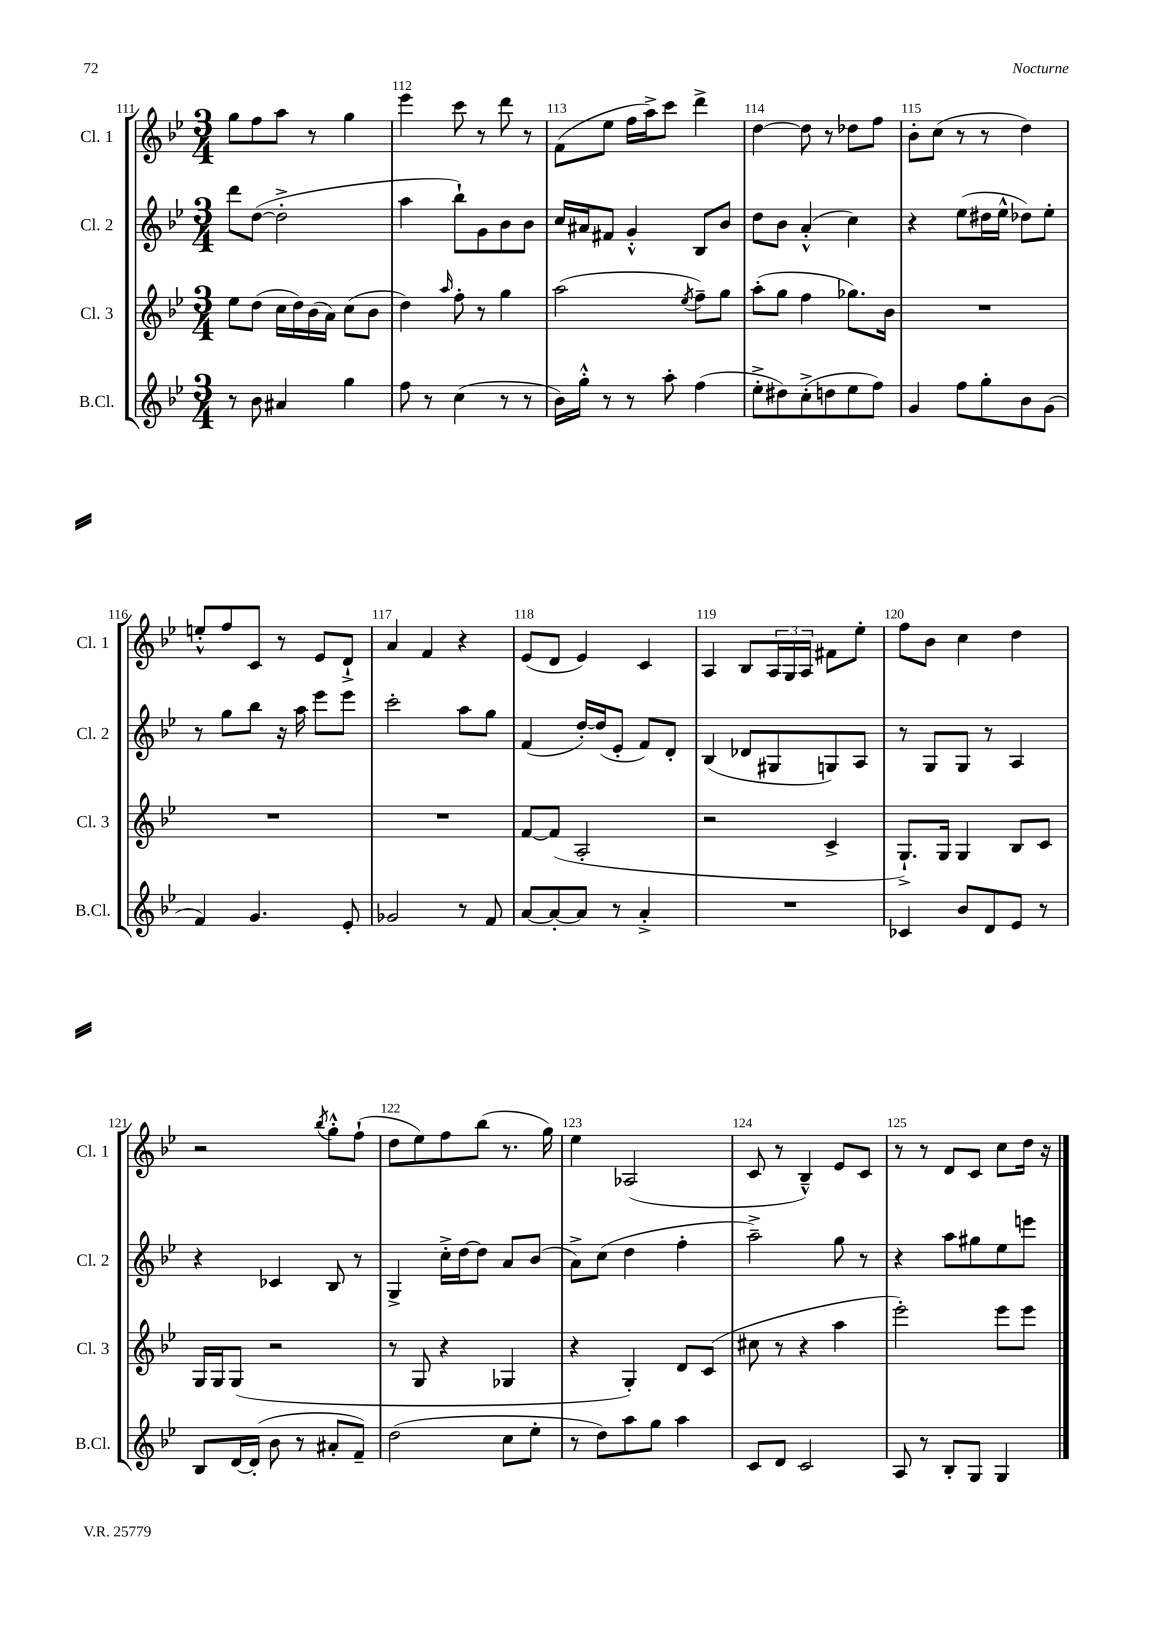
<<
\new StaffGroup <<
\new Staff = "s0" \with { instrumentName = "Cl. 1" shortInstrumentName = "Cl. 1" } {
    \clef treble \key bes \major \numericTimeSignature \time 3/4
    g''8 f''8 a''8 r8 g''4 |
    ees'''4 c'''8 r8 d'''8 r8 |
    f'8( ees''8 f''16 a''16->) c'''8 d'''4-> |
    d''4~ d''8 r8 des''8 f''8 |
    bes'8-. c''8( r8 r8 d''4) |
    e''8-.-^ f''8 c'8 r8 ees'8 d'8-!-> |
    a'4 f'4 r4 |
    ees'8( d'8 ees'4) c'4 |
    a4 bes8 \tuplet 3/2 { a16 g16 a16 } fis'8 ees''8-. |
    f''8 bes'8 c''4 d''4 |
    r2 \acciaccatura { bes''8 } g''8-.-^ f''8-!( |
    d''8 ees''8) f''8 bes''8( r8. g''16) |
    ees''4 aes2( |
    c'8 r8 bes4---^) ees'8 c'8 |
    r8 r8 d'8 c'8 c''8 d''16 r16 \bar "|." |
}
\new Staff = "s1" \with { instrumentName = "Cl. 2" shortInstrumentName = "Cl. 2" } {
    \clef treble \key bes \major \numericTimeSignature \time 3/4
    d'''8 d''8~( d''2-.-> |
    a''4 bes''8-!) g'8 bes'8 bes'8 |
    c''16 ais'16 fis'8 g'4-.-^ bes8 bes'8 |
    d''8 bes'8 a'4-.-^( c''4) |
    r4 ees''8( dis''16 ees''16-^ des''8) ees''8-. |
    r8 g''8 bes''8 r16 a''16 ees'''8 ees'''8 |
    c'''2-. a''8 g''8 |
    f'4( d''16~-.) d''16( ees'8-. f'8) d'8-. |
    bes4( des'8 gis8 g8) a8 |
    r8 g8 g8 r8 a4 |
    r4 ces'4 bes8 r8 |
    g4-> c''16-.-> d''16~ d''8 a'8 bes'8( |
    a'8->) c''8( d''4 f''4-. |
    a''2--->) g''8 r8 |
    r4 a''8 gis''8 ees''8 e'''8 \bar "|." |
}
\new Staff = "s2" \with { instrumentName = "Cl. 3" shortInstrumentName = "Cl. 3" } {
    \clef treble \key bes \major \numericTimeSignature \time 3/4
    ees''8 d''8( c''16 d''16) bes'16( a'16) c''8( bes'8 |
    d''4) \grace { a''16 } f''8-. r8 g''4 |
    a''2( \acciaccatura { ees''8 } f''8--) g''8 |
    a''8-.( g''8 f''4 ges''8.) bes'16 |
    R2. |
    R2. |
    R2. |
    f'8~ f'8( a2-. |
    r2 c'4-> |
    g8.-!->) g16 g4 bes8 c'8 |
    g16 g16 g8( r2 |
    r8 g8 r4 ges4 |
    r4 g4-.) d'8 c'8( |
    cis''8 r8 r4 a''4 |
    ees'''2-.) ees'''8 ees'''8 \bar "|." |
}
\new Staff = "s3" \with { instrumentName = "B.Cl." shortInstrumentName = "B.Cl." } {
    \clef treble \key bes \major \numericTimeSignature \time 3/4
    r8 bes'8 ais'4 g''4 |
    f''8 r8 c''4( r8 r8 |
    bes'16) g''16-.-^ r8 r8 a''8-. f''4( |
    ees''8-.-> dis''8) c''8-.->( d''8 ees''8 f''8) |
    g'4 f''8 g''8-. bes'8 g'8( |
    f'4) g'4. ees'8-. |
    ges'2 r8 f'8 |
    a'8~ a'8~-. a'8 r8 a'4-.-> |
    R2. |
    ces'4 bes'8 d'8 ees'8 r8 |
    bes8 d'16~ d'16-.( bes'8 r8 ais'8-. f'8--) |
    d''2( c''8 ees''8-. |
    r8 d''8) a''8 g''8 a''4 |
    c'8 d'8 c'2 |
    a8 r8 bes8-. g8 g4 \bar "|." |
}
>>
>>
\layout { \context { \Score currentBarNumber = #111 \override BarNumber.break-visibility = ##(#f #t #t) barNumberVisibility = #all-bar-numbers-visible } }
